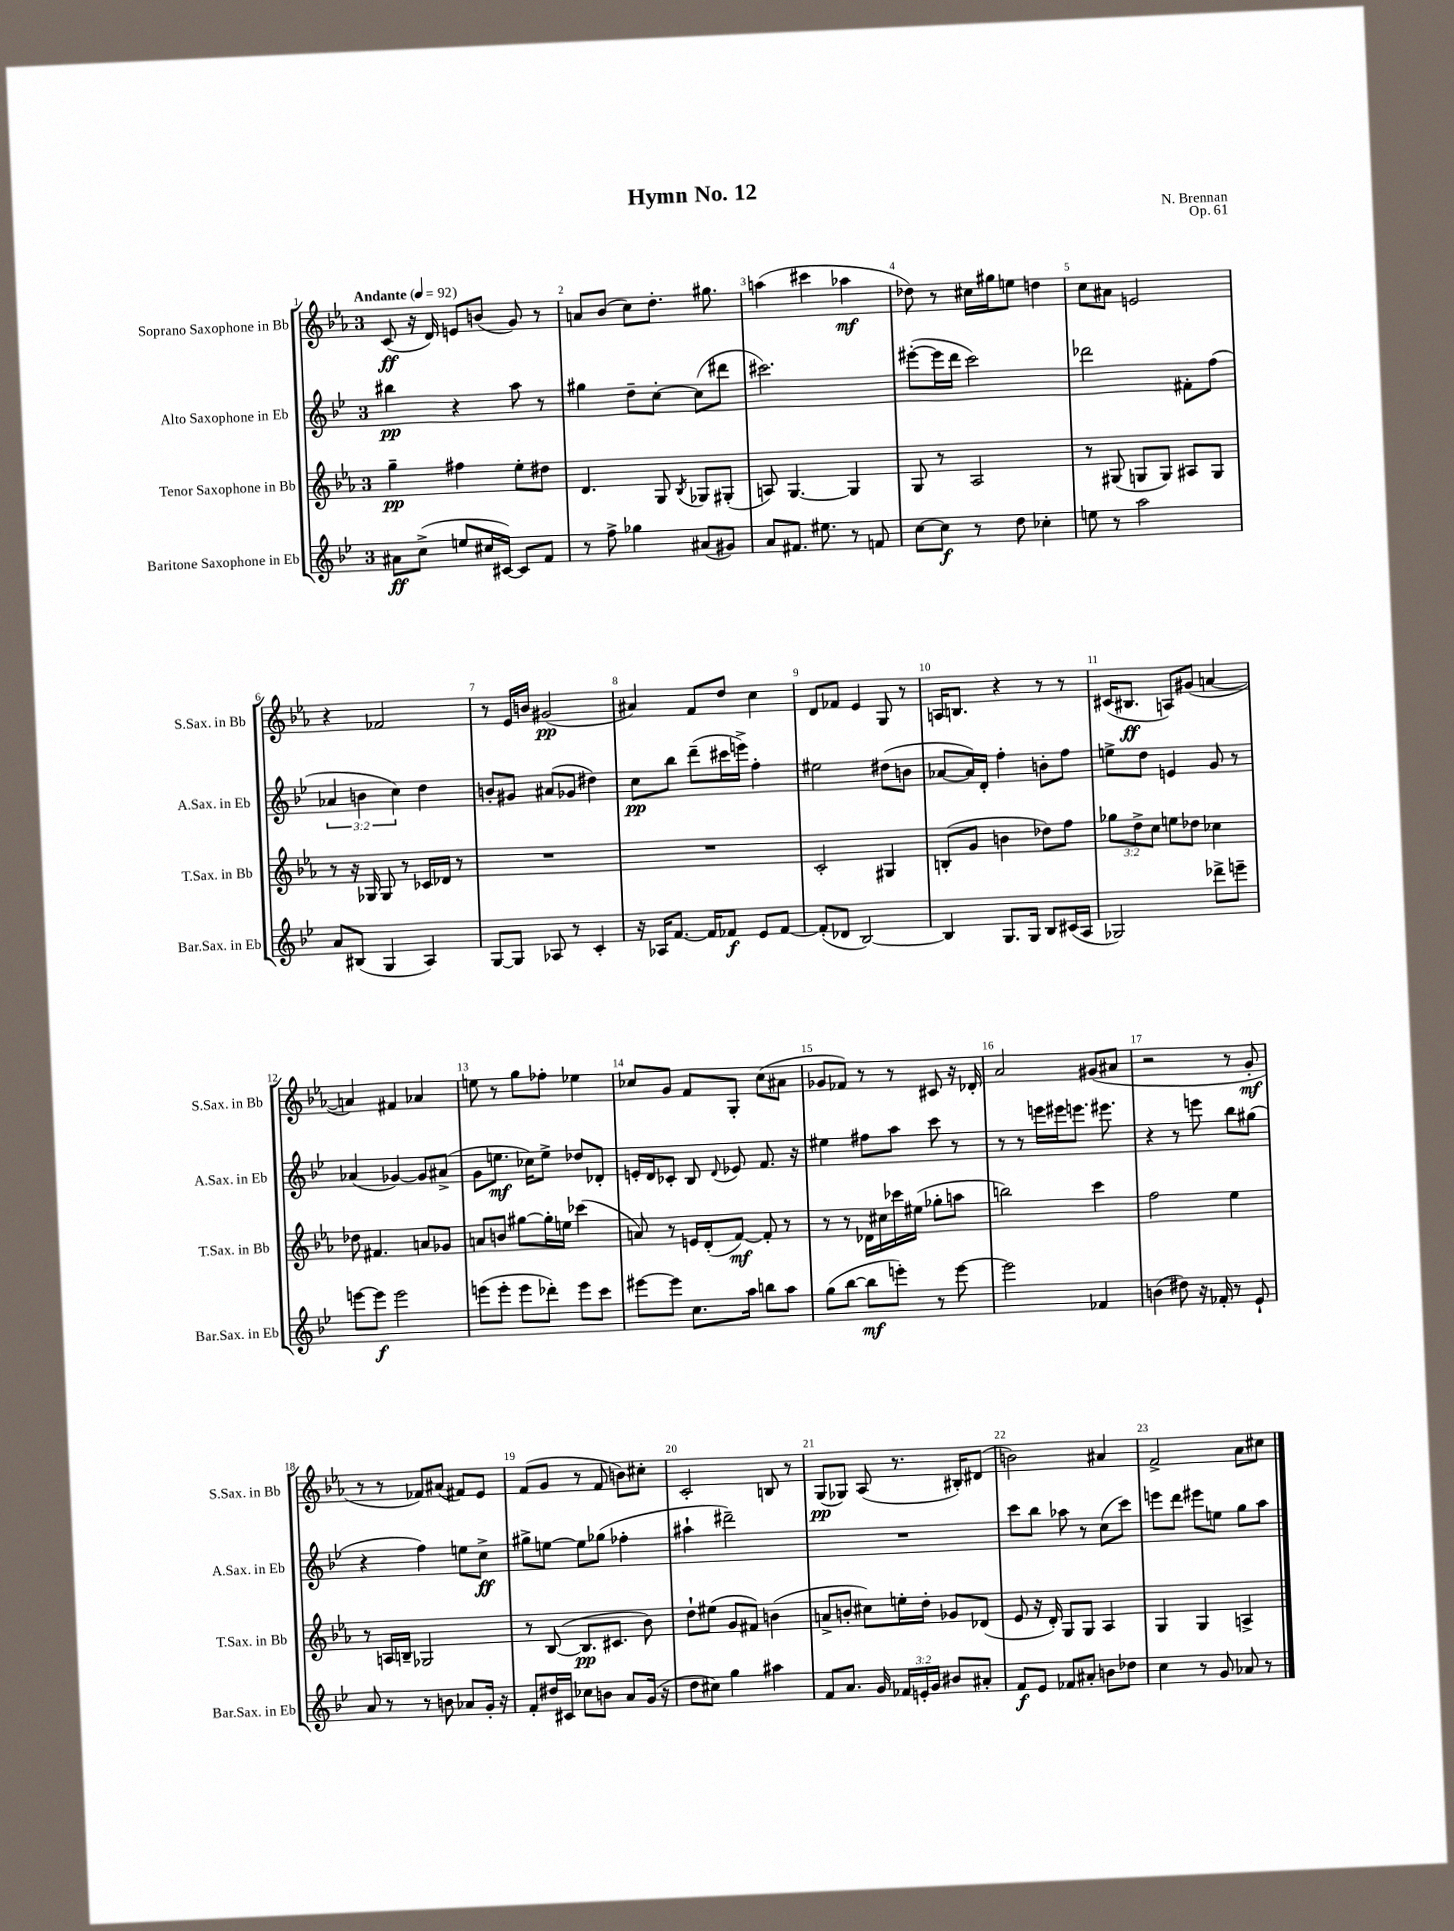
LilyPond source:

\header { title = "Hymn No. 12" composer = "N. Brennan" opus = "Op. 61" }
<<
\new StaffGroup <<
\new Staff = "s0" \with { instrumentName = "Soprano Saxophone in Bb" shortInstrumentName = "S.Sax. in Bb" } {
    \clef treble \key ees \major \once \override Staff.TimeSignature.style = #'single-digit \time 3/4 \tempo "Andante" 4 = 92
    \autoBeamOff c'8\ff( r16 d'16) e'8[ b'8]( g'8) r8 |
    a'8[ bes'8]( c''8[) d''8.]-. gis''8. |
    a''4( cis'''4 aes''4\mf |
    des''8) r8 cis''16[ gis''16 e''8] d''4 |
    c''8[ ais'8] e'2 |
    r4 fes'2 |
    r8 ees'16[ b'16] gis'2\pp( |
    ais'4) f'8[ d''8] c''4 |
    d'8[ fes'8] ees'4 g8 r8 |
    a16[ b8.] r4 r8 r8 |
    cis'16[( bis8.]\ff a8[) gis'8]( a'4~ |
    a'4) fis'4 aes'4 |
    e''8 r8 g''8[ fes''8]-. ees''4 |
    ces''8[ g'8] f'8[ g8]-. ces''8[( ais'8] |
    ges'8[ fes'8]) r8 r8 cis'8 r16 des'16-. |
    aes'2 gis'8[( ais'8] |
    r2 r8 g'8-.\mf |
    r8 r8 fes'8[) ais'8]( fis'8[) ees'8] |
    f'8[( g'8] r8 f'8 b'8[) cis''8]-. |
    c'2-. b8 r8 |
    g8[\pp( ges8]) aes8( r8. bis16[-.) dis'8]( |
    b'2) ais'4 |
    f'2-> aes'8[ cis''8] \bar "|." |
}
\new Staff = "s1" \with { instrumentName = "Alto Saxophone in Eb" shortInstrumentName = "A.Sax. in Eb" } {
    \clef treble \key bes \major \once \override Staff.TimeSignature.style = #'single-digit \time 3/4 \override Staff.TupletNumber.text = #tuplet-number::calc-fraction-text
    \autoBeamOff bis''4\pp r4 a''8 r8 |
    gis''4 d''8[-- c''8]~-. c''8[( dis'''8] |
    cis'''2.) |
    eis'''8[~-.( eis'''16 d'''16] c'''2) |
    des'''2 fis'8[-. f''8]( |
    \tuplet 3/2 { aes'4 b'4 c''4) } d''4 |
    b'8[-. gis'8] ais'8[( ges'8] dis''4) |
    c''8[\pp bes''8] d'''8[--( cis'''16 e'''16]->) f''4-. |
    eis''2 dis''8[( b'8] |
    aes'8[~ aes'16) d'16]-. f''4-. b'8[-. f''8] |
    e''8[-> d''8] e'4 g'8 r8 |
    aes'4( ges'4~) ges'8[ ais'8]->( |
    g'8[ e''8.]\mf ces''16[) e''8]-> des''8[ des'8]-. |
    e'16[-. d'16 ces'8]-. bes8 \appoggiatura { d'8 } ees'8 f'8. r16 |
    eis''4 fis''8[ a''8] c'''8 r8 |
    r8 r8 e'''16[ eis'''16 e'''8.] eis'''8. |
    r4 r8 e'''8 bes''8[ gis''8]( |
    r4 f''4) e''8[ c''8]->\ff |
    gis''8[-> e''8]~ e''8[ ges''8]( fes''4-. |
    ais''4-! dis'''2--) |
    R2. |
    c'''8[ bes''8] aes''8 r8 c''8[( c'''8]) |
    e'''8[ d'''8] eis'''8[ e''8] g''8[ a''8] \bar "|." |
}
\new Staff = "s2" \with { instrumentName = "Tenor Saxophone in Bb" shortInstrumentName = "T.Sax. in Bb" } {
    \clef treble \key ees \major \once \override Staff.TimeSignature.style = #'single-digit \time 3/4 \override Staff.TupletNumber.text = #tuplet-number::calc-fraction-text
    \autoBeamOff g''4--\pp fis''4 ees''8[-. dis''8] |
    d'4. g8 \acciaccatura { bes8 } ges8[ gis8]-.( |
    a8) g4.~ g4 |
    g8 r8 aes2 |
    r8 gis8( g8[ g8]) ais8[ g8] |
    r8 r16 ges16 ges8 r8 ces'16[ des'16] r8 |
    R2. |
    R2. |
    c'2-. gis4 |
    b8[-.( g'8] b'4 des''8[) f''8] |
    \tuplet 3/2 { ges''8[ d''8-> c''8] } e''8[ des''8] ces''4 |
    des''8 fis'4. a'8[ ges'8] |
    a'8[ b'8] gis''8[~ gis''16-. e''16] ces'''4( |
    a'8) r8 e'16[ d'16-.( f'8]~\mf) f'8-. r8 |
    r8 r8 des'16[ cis''16 ces'''16 eis''16]( ges''8[-. a''8] |
    b''2) c'''4 |
    f''2 ees''4 |
    r8 a16[ b16]-- ges2 |
    r8 bes8~( bes8.[\pp cis'8.] bes'8) |
    d''8[-! eis''8]( g'8[ fis'8]) b'4( |
    a'8[-> b'8]-. cis''8[) e''16-. d''16]-. ges'8[ des'8]( |
    ees'8 r16 d'16-.) g8[ g8] aes4 |
    g4 g4 a4-> \bar "|." |
}
\new Staff = "s3" \with { instrumentName = "Baritone Saxophone in Eb" shortInstrumentName = "Bar.Sax. in Eb" } {
    \clef treble \key bes \major \once \override Staff.TimeSignature.style = #'single-digit \time 3/4 \override Staff.TupletNumber.text = #tuplet-number::calc-fraction-text
    \autoBeamOff ais'8[\ff c''8]->( e''8[ cis''16 cis'16]~) cis'8[ f'8] |
    r8 f''8-> ges''4 ais'8[( gis'8]) |
    a'8[ fis'8.] eis''8. r8 f'8 |
    c''8[~ c''8]\f r8 d''8 ces''4-. |
    e''8 r8 a''2 |
    a'8[ bis8]( g4 a4) |
    g8[~ g8] aes8 r8 c'4-. |
    r16 aes16[ f'8.]~ f'16[ fes'8]\f ees'8[ fes'8]~ |
    fes'8[-.( des'8] bes2~) |
    bes4 g8.[ g16] bes8[ cis'16( a16] |
    ges2) des'''8[-> e'''8]-- |
    e'''8[~ e'''8]\f e'''2 |
    e'''8[( e'''8]-. e'''8[ des'''8]-.) e'''8[ c'''8] |
    eis'''8[~ eis'''8] c''8.[ a''16] b''8[ a''8] |
    g''8[( bes''8]~ bes''8[\mf e'''8]-.) r8 e'''8~ |
    e'''2 fes'4 |
    b'4( dis''8) r16 fes'16-. r8 ees'8-! |
    a'8 r8 r8 b'8 aes'8[ g'16]-. r16 |
    f'8[-. dis''16 cis'16] ces''8[ b'8] a'8[ g'16]( r16 |
    d''8[ cis''8]) g''4 ais''4 |
    f'8[ a'8.] g'16 \tuplet 3/2 { fes'16[ e'16-. g'16] } bis'8[ ais'8]-. |
    f'8[\f ees'8] fes'8[ ais'8]-. b'8[ des''8] |
    c''4 r8 g'8 aes'8 r8 \bar "|." |
}
>>
>>
\layout { \context { \Score \override BarNumber.break-visibility = ##(#f #t #t) barNumberVisibility = #all-bar-numbers-visible } }
